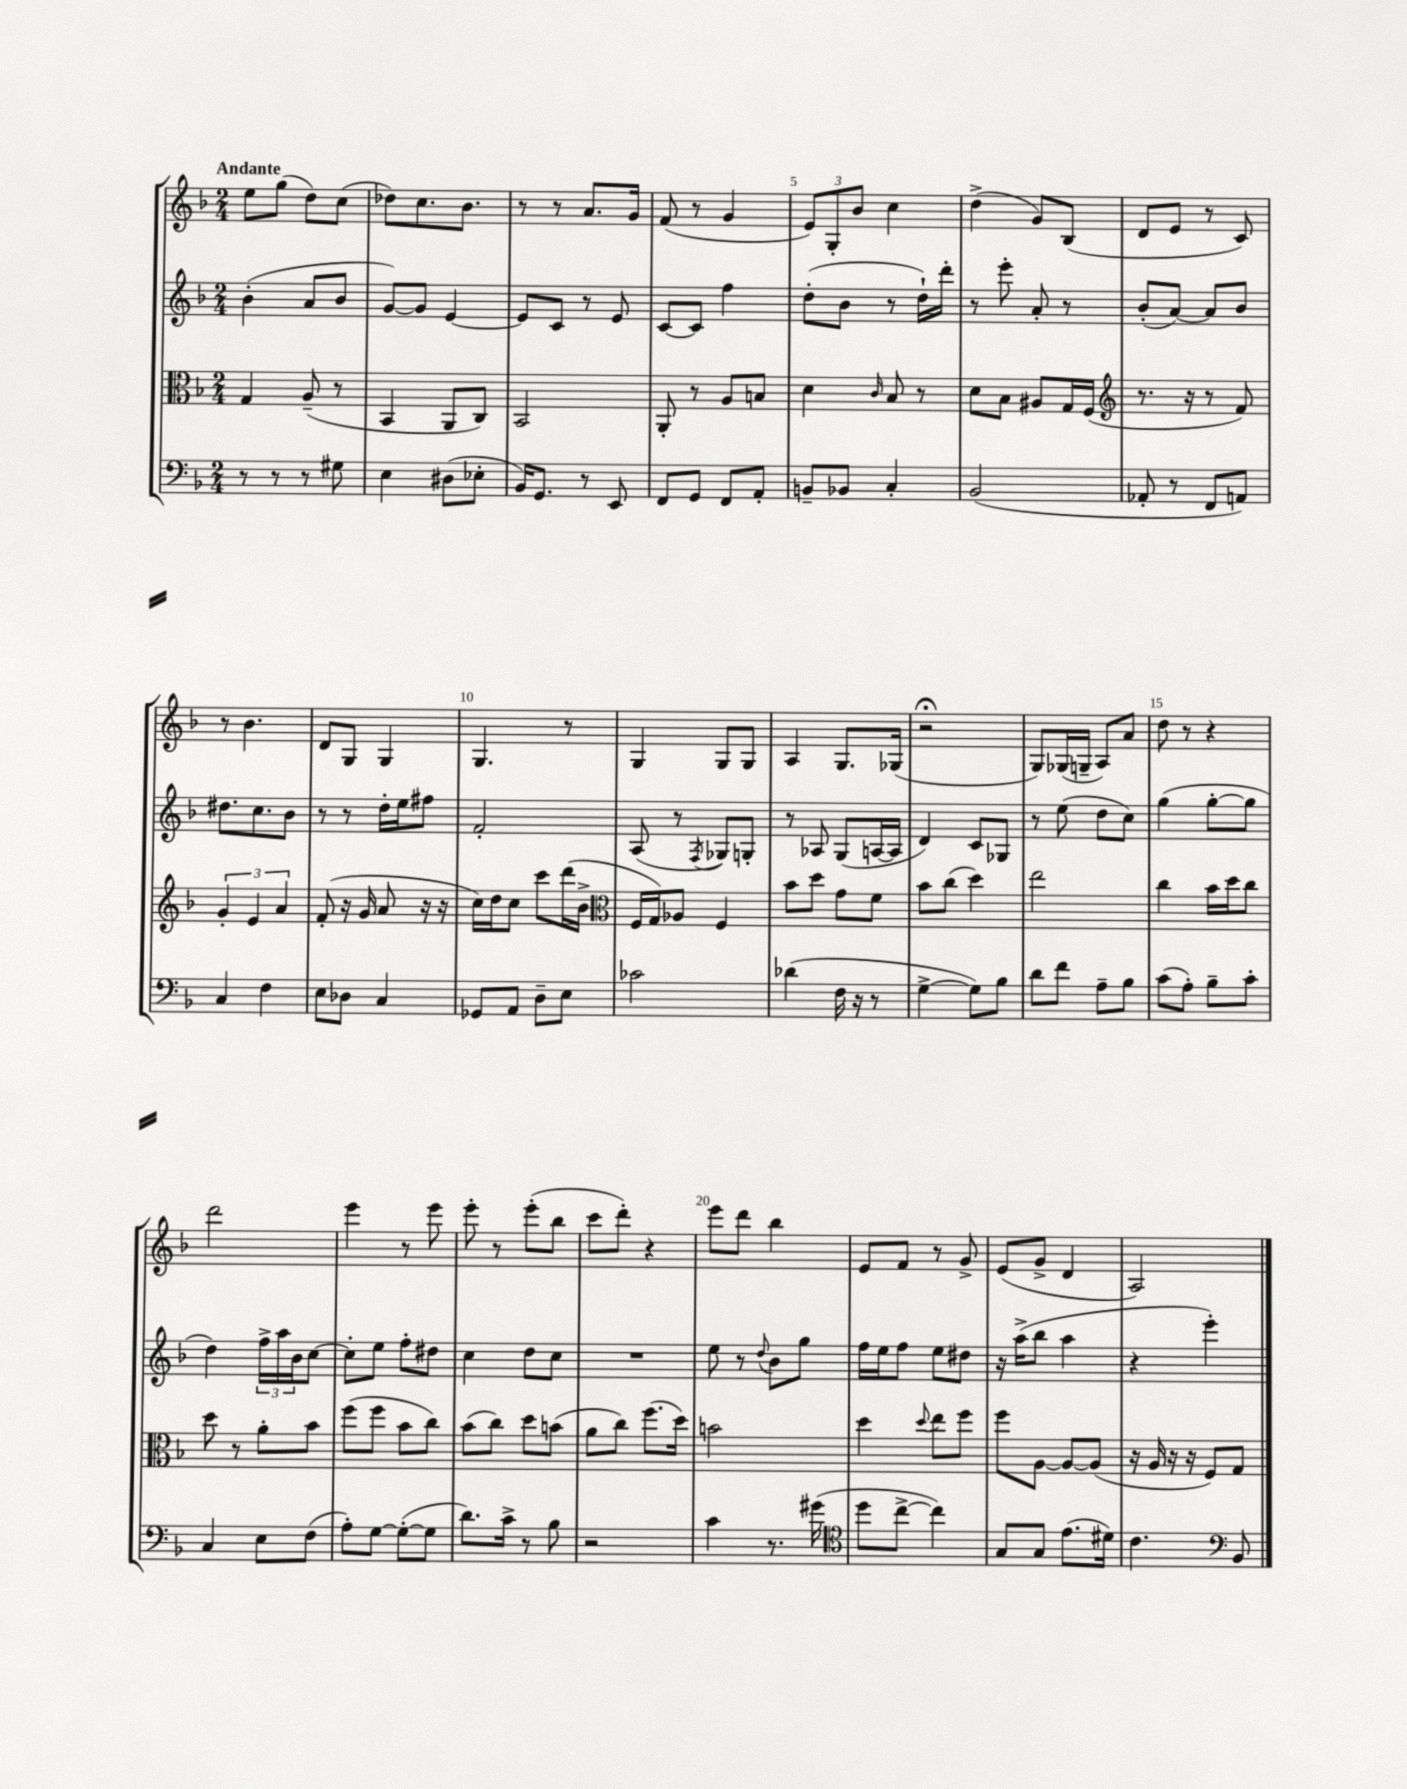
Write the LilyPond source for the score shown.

<<
\new StaffGroup <<
\new Staff = "s0" {
    \clef treble \key f \major \numericTimeSignature \time 2/4 \tempo "Andante"
    e''8 g''8( d''8) c''8( |
    des''8) c''8. bes'8. |
    r8 r8 a'8. g'16 |
    f'8( r8 g'4 |
    \tuplet 3/2 { e'8) g8-. bes'8 } c''4 |
    d''4->( g'8) bes8( |
    d'8 e'8 r8 c'8) |
    r8 bes'4. |
    d'8 g8 g4 |
    g4. r8 |
    g4 g8 g8 |
    a4 g8. ges16( |
    r2\fermata |
    g8) ges16( g16-- a8) a'8 |
    d''8 r8 r4 |
    d'''2 |
    e'''4 r8 e'''8 |
    e'''8-. r8 e'''8-.( bes''8 |
    c'''8 d'''8-.) r4 |
    e'''8 d'''8 bes''4 |
    e'8 f'8 r8 g'8-> |
    e'8( g'8-> d'4 |
    a2) \bar "|." |
}
\new Staff = "s1" {
    \clef treble \key f \major \numericTimeSignature \time 2/4
    bes'4-.( a'8 bes'8 |
    g'8~) g'8 e'4~ |
    e'8 c'8 r8 e'8 |
    c'8~ c'8 f''4 |
    d''8-.( bes'8 r8 d''16-!) d'''16-. |
    r8 e'''8-. a'8-. r8 |
    bes'8-.( a'8~) a'8 bes'8 |
    dis''8. c''8. bes'8 |
    r8 r8 d''16-. e''16 fis''8 |
    f'2-. |
    a8( r8 \acciaccatura { f8 } ges8) g8-. |
    r8 aes8 g8( a16~ a16 |
    d'4) c'8 ges8 |
    r8 e''8( d''8 c''8) |
    g''4( g''8~-. g''8 |
    d''4) \tuplet 3/2 { f''16-> a''16 bes'16 } c''8~ |
    c''8-. e''8 f''8-. dis''8 |
    c''4 d''8 c''8 |
    R2 |
    e''8 r8 \appoggiatura { d''8 } bes'8 g''8 |
    f''16 e''16 f''8 e''8 dis''8 |
    r16 a''16->( bes''8 a''4 |
    r4 e'''4-.) \bar "|." |
}
\new Staff = "s2" {
    \clef alto \key f \major \numericTimeSignature \time 2/4
    g4 a8--( r8 |
    bes,4 a,8 c8) |
    bes,2 |
    a,8-. r8 a8 b8 |
    d'4 \grace { c'16 } bes8 r8 |
    d'8 bes8 ais8 g16 f16( |
    \clef treble r8. r16 r8 f'8) |
    \tuplet 3/2 { g'4-. e'4 a'4 } |
    f'8-.( r16 g'16 a'8 r16 r16 |
    c''16) d''16 c''8 c'''8 d'''16( bes'16-> |
    \clef alto f16 g16) aes8 f4 |
    bes'8 d''8 g'8 f'8 |
    bes'8 c''8( d''4) |
    e''2 |
    c''4 bes'16 d''16 c''8 |
    d''8 r8 a'8-. bes'8 |
    f''8( f''8 bes'8 c''8) |
    bes'8( c''8) d''8 b'8( |
    a'8 c''8) f''8.( d''16) |
    b'2 |
    d''4 \appoggiatura { d''8 } e''8 f''8 |
    f''8 a8~ a8~ a8( |
    r16 a16 r16 r16 f8) g8 \bar "|." |
}
\new Staff = "s3" {
    \clef bass \key f \major \numericTimeSignature \time 2/4
    r8 r8 r8 gis8 |
    e4 dis8( ees8-. |
    bes,16) g,8. r8 e,8 |
    f,8 g,8 f,8 a,8-. |
    b,8-- bes,8 c4-. |
    bes,2( |
    aes,8-. r8 f,8 a,8) |
    c4 f4 |
    e8 des8 c4 |
    ges,8 a,8 d8-- e8 |
    ces'2 |
    des'4( f16 r16 r8 |
    g4~-> g8) bes8 |
    d'8 f'8 a8-- bes8 |
    c'8( a8-.) bes8-- c'8-. |
    c4 e8 f8( |
    a8-.) g8~ g8~-.( g8 |
    d'8.) c'16-> r8 bes8 |
    r2 |
    c'4 r8. gis'16( |
    \clef tenor d''8 c''8~-> c''4) |
    g8 g8 e'8.( dis'16) |
    c'4. \clef bass bes,8 \bar "|." |
}
>>
>>
\layout { \context { \Score \override BarNumber.break-visibility = ##(#f #t #t) barNumberVisibility = #(every-nth-bar-number-visible 5) } }
